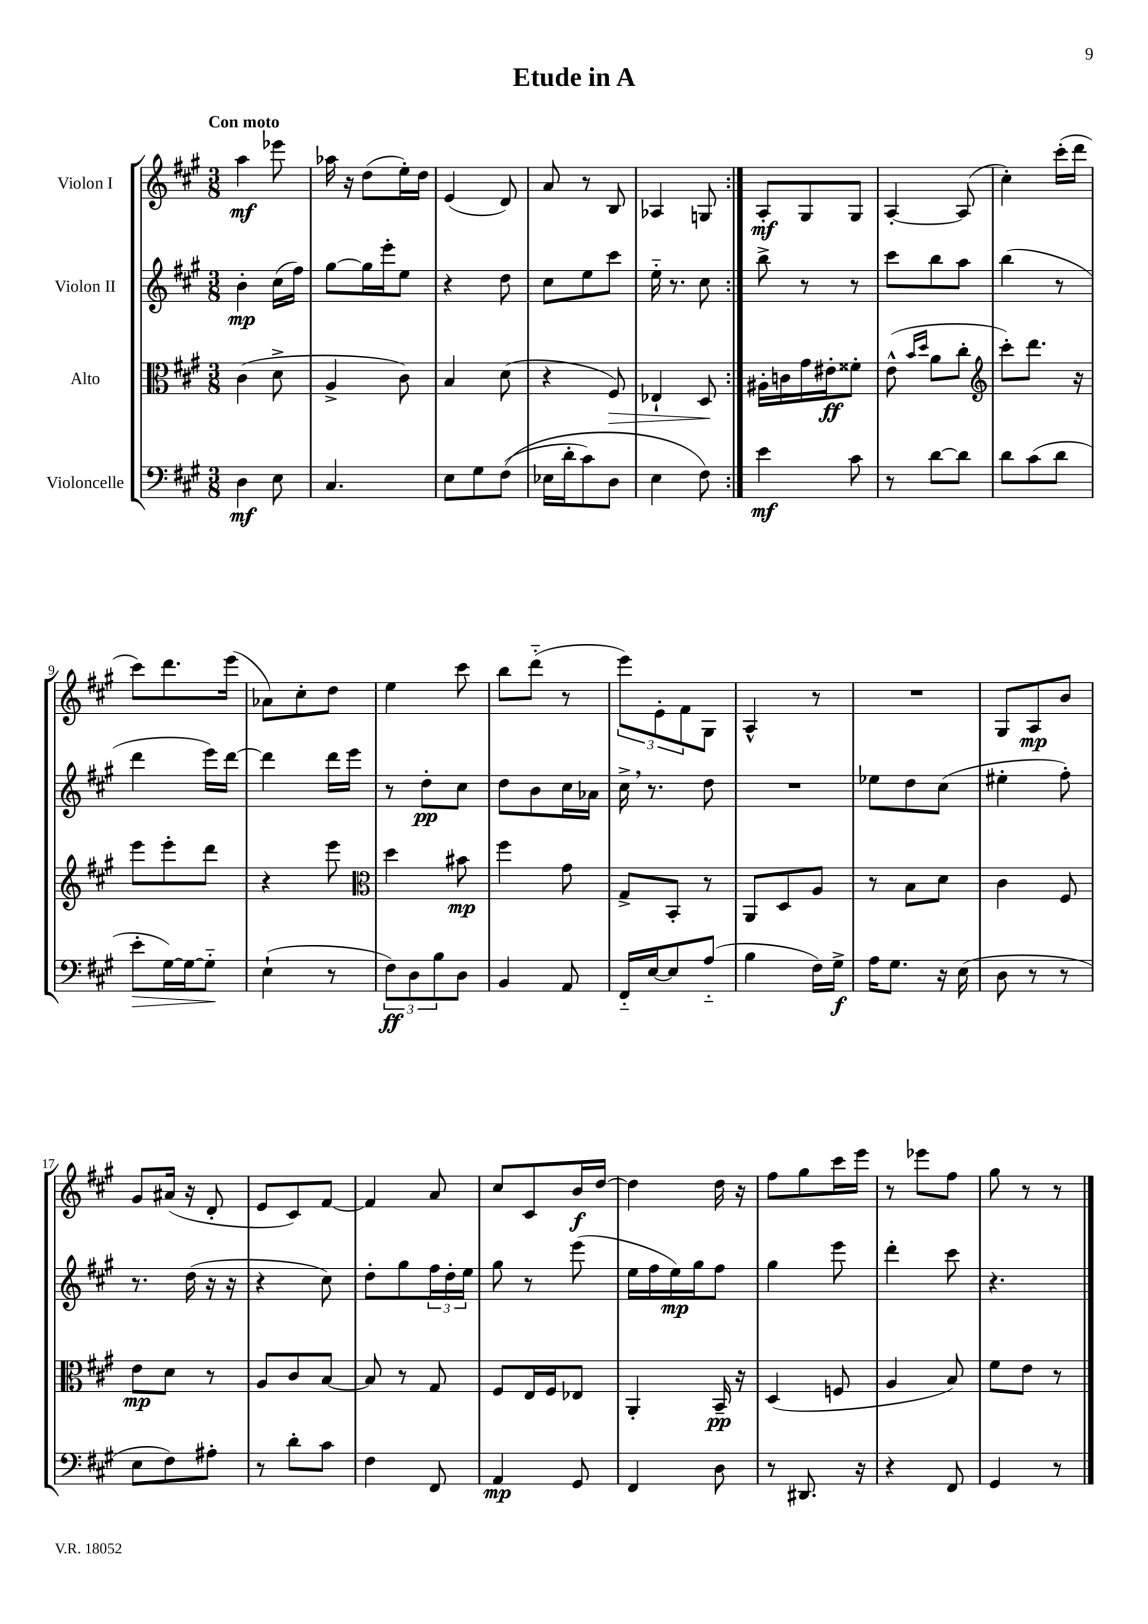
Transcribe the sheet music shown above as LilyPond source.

\header { title = "Etude in A" }
<<
\new StaffGroup <<
\new Staff = "s0" \with { instrumentName = "Violon I" } {
    \clef treble \key a \major \numericTimeSignature \time 3/8 \tempo "Con moto"
    \repeat volta 2 { a''4\mf ees'''8 |
    aes''16 r16 d''8( e''16-.) d''16 |
    e'4( d'8) |
    a'8 r8 b8 |
    aes4 g8 | }
    a8-.\mf gis8 gis8 |
    a4~-. a8( |
    cis''4-.) cis'''16-.( d'''16 |
    cis'''8) d'''8. e'''16( |
    aes'8) cis''8-. d''8 |
    e''4 cis'''8 |
    b''8 d'''8-_( r8 |
    \tuplet 3/2 { e'''8) e'8-. fis'8 } gis8 |
    a4-^ r8 |
    R4. |
    gis8 a8\mp b'8 |
    gis'8 ais'16( r16 d'8-. |
    e'8 cis'8) fis'8~ |
    fis'4 a'8 |
    cis''8 cis'8 b'16\f d''16~ |
    d''4 d''16 r16 |
    fis''8 gis''8 cis'''16 e'''16 |
    r8 ees'''8 fis''8 |
    gis''8 r8 r8 \bar "|." |
}
\new Staff = "s1" \with { instrumentName = "Violon II" } {
    \clef treble \key a \major \numericTimeSignature \time 3/8
    \repeat volta 2 { b'4-.\mp cis''16( fis''16) |
    gis''8~ gis''16 e'''16-. e''8 |
    r4 d''8 |
    cis''8 e''8 cis'''8 |
    e''16-_ r8. cis''8 | }
    b''8-> r8 r8 |
    cis'''8 b''8 a''8 |
    b''4( r8 |
    d'''4 e'''16) d'''16~ |
    d'''4 d'''16 e'''16 |
    r8 d''8-.\pp cis''8 |
    d''8 b'8 cis''16 aes'16 |
    cis''16-> \breathe r8. d''8 |
    R4. |
    ees''8 d''8 cis''8( |
    eis''4-. fis''8-.) |
    r8. d''16( r16 r16 |
    r4 cis''8) |
    d''8-. gis''8 \tuplet 3/2 { fis''16 d''16-. e''16 } |
    gis''8 r8 e'''8( |
    e''16 fis''16 e''16\mp) gis''16 fis''8 |
    gis''4 e'''8 |
    d'''4-. cis'''8 |
    r4. \bar "|." |
}
\new Staff = "s2" \with { instrumentName = "Alto" } {
    \clef alto \key a \major \numericTimeSignature \time 3/8
    \repeat volta 2 { cis'4( d'8-> |
    a4-> cis'8) |
    b4 d'8( |
    r4 fis8\>) |
    ees4-! d8\! | }
    ais16-. c'16 gis'16 eis'16-.\ff fisis'8-. |
    e'8-^( \grace { b'16 d''16 } a'8 cis''8-. |
    \clef treble cis'''8-.) d'''8. r16 |
    e'''8 e'''8-. d'''8 |
    r4 e'''8 |
    \clef alto d''4 bis'8\mp |
    fis''4 gis'8 |
    gis8-> b,8-. r8 |
    a,8 d8 a8 |
    r8 b8 d'8 |
    cis'4 fis8 |
    e'8\mp d'8 r8 |
    a8 cis'8 b8~ |
    b8 r8 gis8 |
    fis8 e16 fis16 ees8 |
    a,4-. b,16--\pp r16 |
    d4( f8 |
    a4 b8) |
    fis'8 e'8 r8 \bar "|." |
}
\new Staff = "s3" \with { instrumentName = "Violoncelle" } {
    \clef bass \key a \major \numericTimeSignature \time 3/8
    \repeat volta 2 { d4\mf e8 |
    cis4. |
    e8 gis8 fis8(\( |
    ees16 d'16-. cis'8) d8 |
    e4 fis8\) | }
    e'4\mf cis'8 |
    r8 d'8~ d'8 |
    d'8 cis'8( d'8 |
    e'8-.\> gis16~) gis16~ gis8-_\! |
    e4-!( r8 |
    \tuplet 3/2 { fis8\ff) d8 b8 } d8 |
    b,4 a,8 |
    fis,16-_ e16~ e8 a8-_( |
    b4 fis16) gis16->\f |
    a16 gis8. r16 e16( |
    d8 r8 r8 |
    e8 fis8) ais8-. |
    r8 d'8-. cis'8 |
    fis4 fis,8 |
    a,4\mp gis,8 |
    fis,4 d8 |
    r8 dis,8. r16 |
    r4 fis,8 |
    gis,4 r8 \bar "|." |
}
>>
>>
